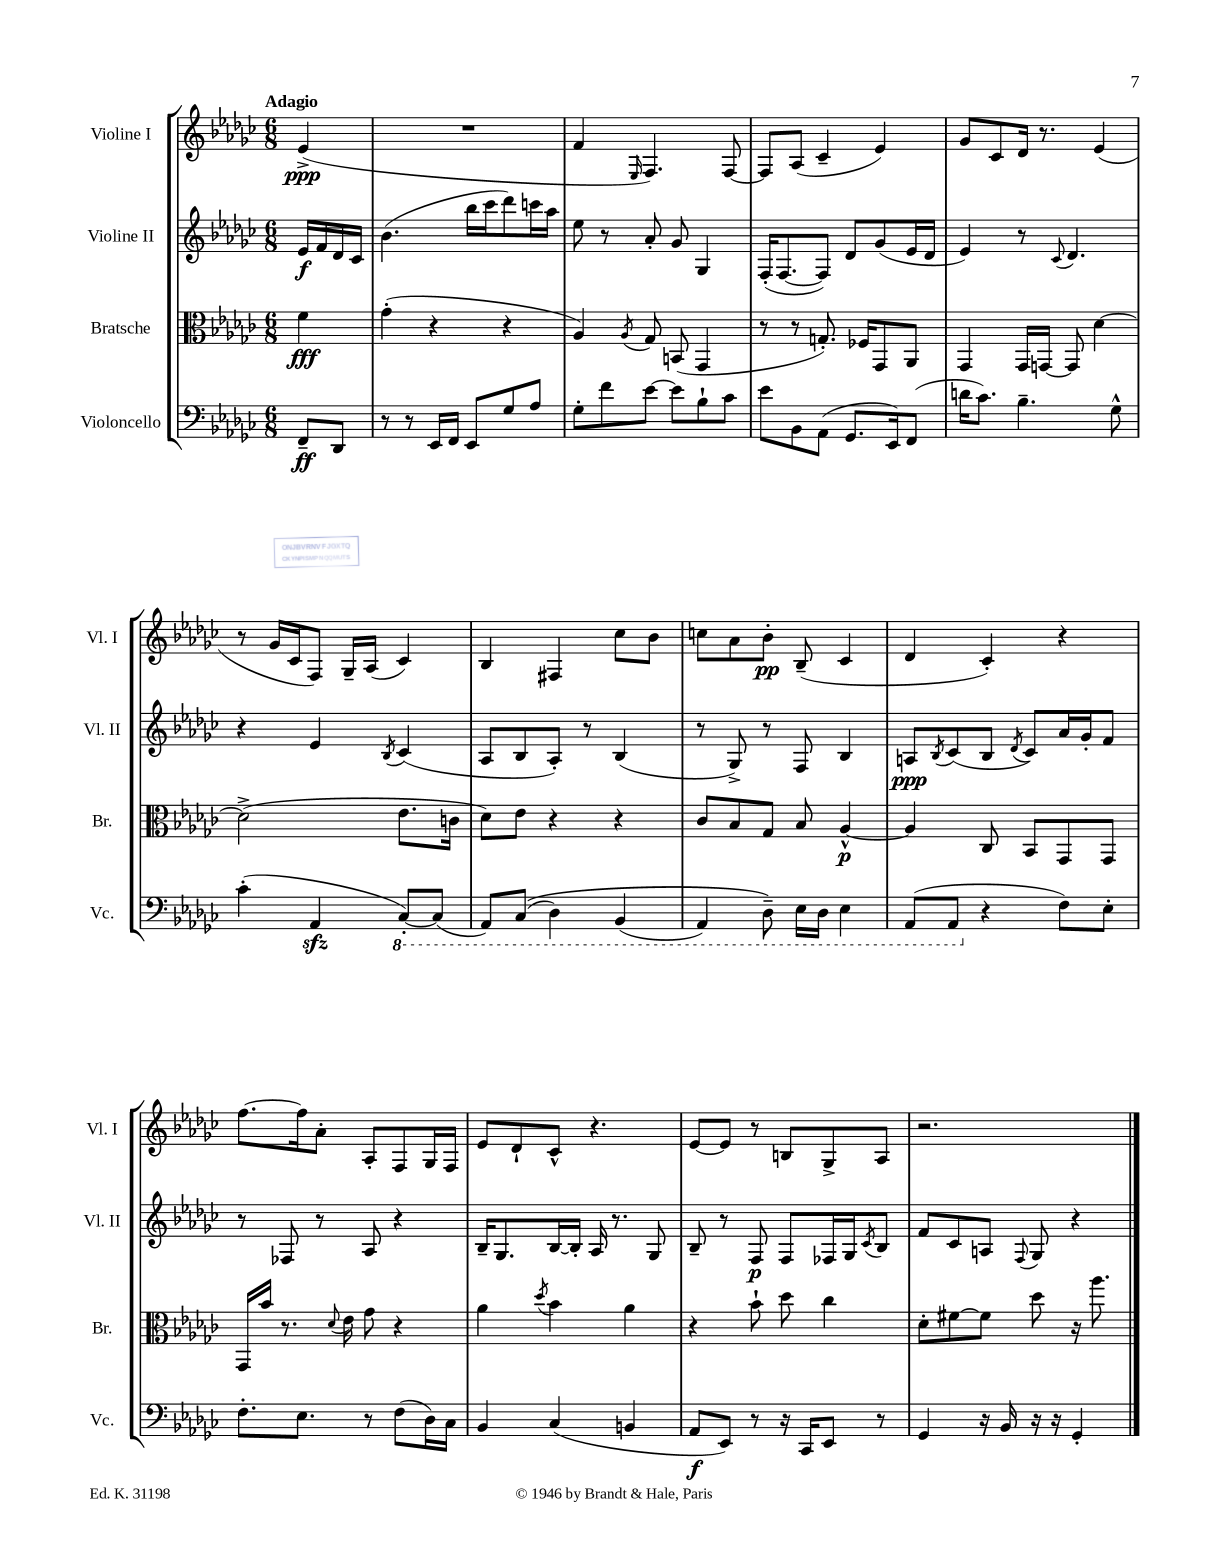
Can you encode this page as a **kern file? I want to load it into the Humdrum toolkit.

**kern	**kern	**kern	**kern
*staff4	*staff3	*staff2	*staff1
*clefF4	*clefC3	*clefG2	*clefG2
*k[b-e-a-d-g-c-]	*k[b-e-a-d-g-c-]	*k[b-e-a-d-g-c-]	*k[b-e-a-d-g-c-]
*M6/8	*M6/8	*M6/8	*M6/8
8FF~/L	4f\	16e-/LL	(4e-^/
.	.	16f/	.
8DD-/J	.	16d-/	.
.	.	16c-/JJ	.
=	=	=	=
8r	(4g-'\	(4.b-\	2.r
8r	.	.	.
16EE-/LL	4r	.	.
16FF/JJ	.	.	.
8EE-/L	.	16bb-\LL	.
.	.	16ccc-\J	.
8G-/	4r	8ddd-\)	.
8A-/J	.	16ccc\L	.
.	.	16aa-\JJ	.
=	=	=	=
8G-'\L	4A-/)	8ee-\	4f/
8f\	.	8r	.
.	8qA-/	.	16qqE-/
[8e-\J	8G-/	8a-'/	4.F/)
8e-\]L	(8BB/	8g-/	.
8B-`\	4GG-/	4G-/	.
8c-\J	.	.	[8F/
=	=	=	=
8e-\L	8r	(16F'/LK	8F/]L
.	.	[8.F/	.
8BB-\	8r	.	(8A-/J
(8AA-\J	8.G'/)	8F/]J)	4c-~/
8.GG-/L	.	8d-/L	.
.	16F-/LK	.	.
.	8GG-/	(8g-/	4e-/)
16EE-/k)	.	.	.
(8FF/J	8AA-/J	16e-/L	.
.	.	16d-/JJ	.
=	=	=	=
16d\LK	4GG-/	4e-/)	8g-/L
8.c-\J)	.	.	.
.	.	.	8c-/
4.B-~\	16GG-/LL	8r	16d-/Jk
.	[16GG/JJ	.	8.r
.	.	8qqc-/	.
.	8GG/]	4.d-/	.
.	[4d-\	.	(4e-/
8G-^^\	.	.	.
=	=	=	=
(4c-'\	(2d-^\]	4r	8r
.	.	.	16g-/LL
.	.	.	16c-/J
4AA-/	.	4e-/	8F/J)
.	.	.	16G-~/LL
.	.	.	(16A-/JJ
.	.	8qB-/	.
[8CC-'/L)	8.e-\L	(4c-/	4c-/)
(8CC-/]J	.	.	.
.	16c\Jk	.	.
=	=	=	=
8AAA-/L)	8d-\L)	8A-/L	4B-/
&((8CC-/J	8e-\J	8B-/	.
4DD-\)	4r	8A-'/J)	4F#/
.	.	8r	.
(4BBB-/	4r	(4B-/	8cc-\L
.	.	.	8b-\J
=	=	=	=
4AAA-/)	8c-/L	8r	8cc\L
.	8B-/	8G-^/)	8a-\
8DD-~\&)	8G-/J	8r	8b-'\J
16EE-\LL	8B-/	8F/	(8B-~/
16DD-\JJ	.	.	.
4EE-\	[4A-^^/	4B-/	4c-/
=	=	=	=
(8AAA-/L	4A-/]	8A/L	4d-/
.	.	8qB-/	.
8AAA-/J	.	(8c-/	.
4r	8C-/	8B-/J	4c-'/)
.	.	8qd-/	.
.	8BB-/L	8c-/L)	.
8F\L)	8GG-/	16a-/L	4r
.	.	16g-'/J	.
8E-'\J	8GG-/J	8f/J	.
=	=	=	=
8.F'\L	16GG-/LL	8r	[8.ff\L
.	16b-/JJ	.	.
.	8.r	8F-/	.
8.E-\J	.	.	16ff\]k
.	.	8r	8a-'\J
.	8qqd-/	.	.
.	16e-\	.	.
8r	8g-\	8A-/	8A-'/L
(8F\L	4r	4r	8F/
16D-\L)	.	.	16G-/L
16C-\JJ	.	.	16F/JJ
=	=	=	=
4BB-/	4a-\	16B-~/LK	8e-/L
.	.	8.G-/	.
.	.	.	8d-`/
.	8qdd-/	.	.
(4C-/	4b-\	[16B-/L	8c-^^/J
.	.	16B-'/]JJ	.
.	.	16A-/	4.r
.	.	8.r	.
4BB/	4a-\	.	.
.	.	8G-/	.
=	=	=	=
8AA-/L	4r	8B-~/	[8e-/L
8EE-/J)	.	8r	8e-/]J
8r	8b-`\	8F/	8r
16r	8dd-\	8F/L	8B/L
16CC-/LK	.	.	.
8EE-/J	4cc-\	16F-/L	8G-^/
.	.	16G-/J	.
.	.	8qc-/	.
8r	.	8B-/J	8A-/J
=	=	=	=
4GG-/	8d-'\L	8f/L	2.r
.	[8f#\	8c-/	.
16r	8f#\]J	8A/J	.
16BB-/	.	.	.
.	.	8qqF/	.
16r	8dd-\	8G-/	.
16r	.	.	.
4GG-'/	16r	4r	.
.	8.aa-\	.	.
==	==	==	==
*-	*-	*-	*-
